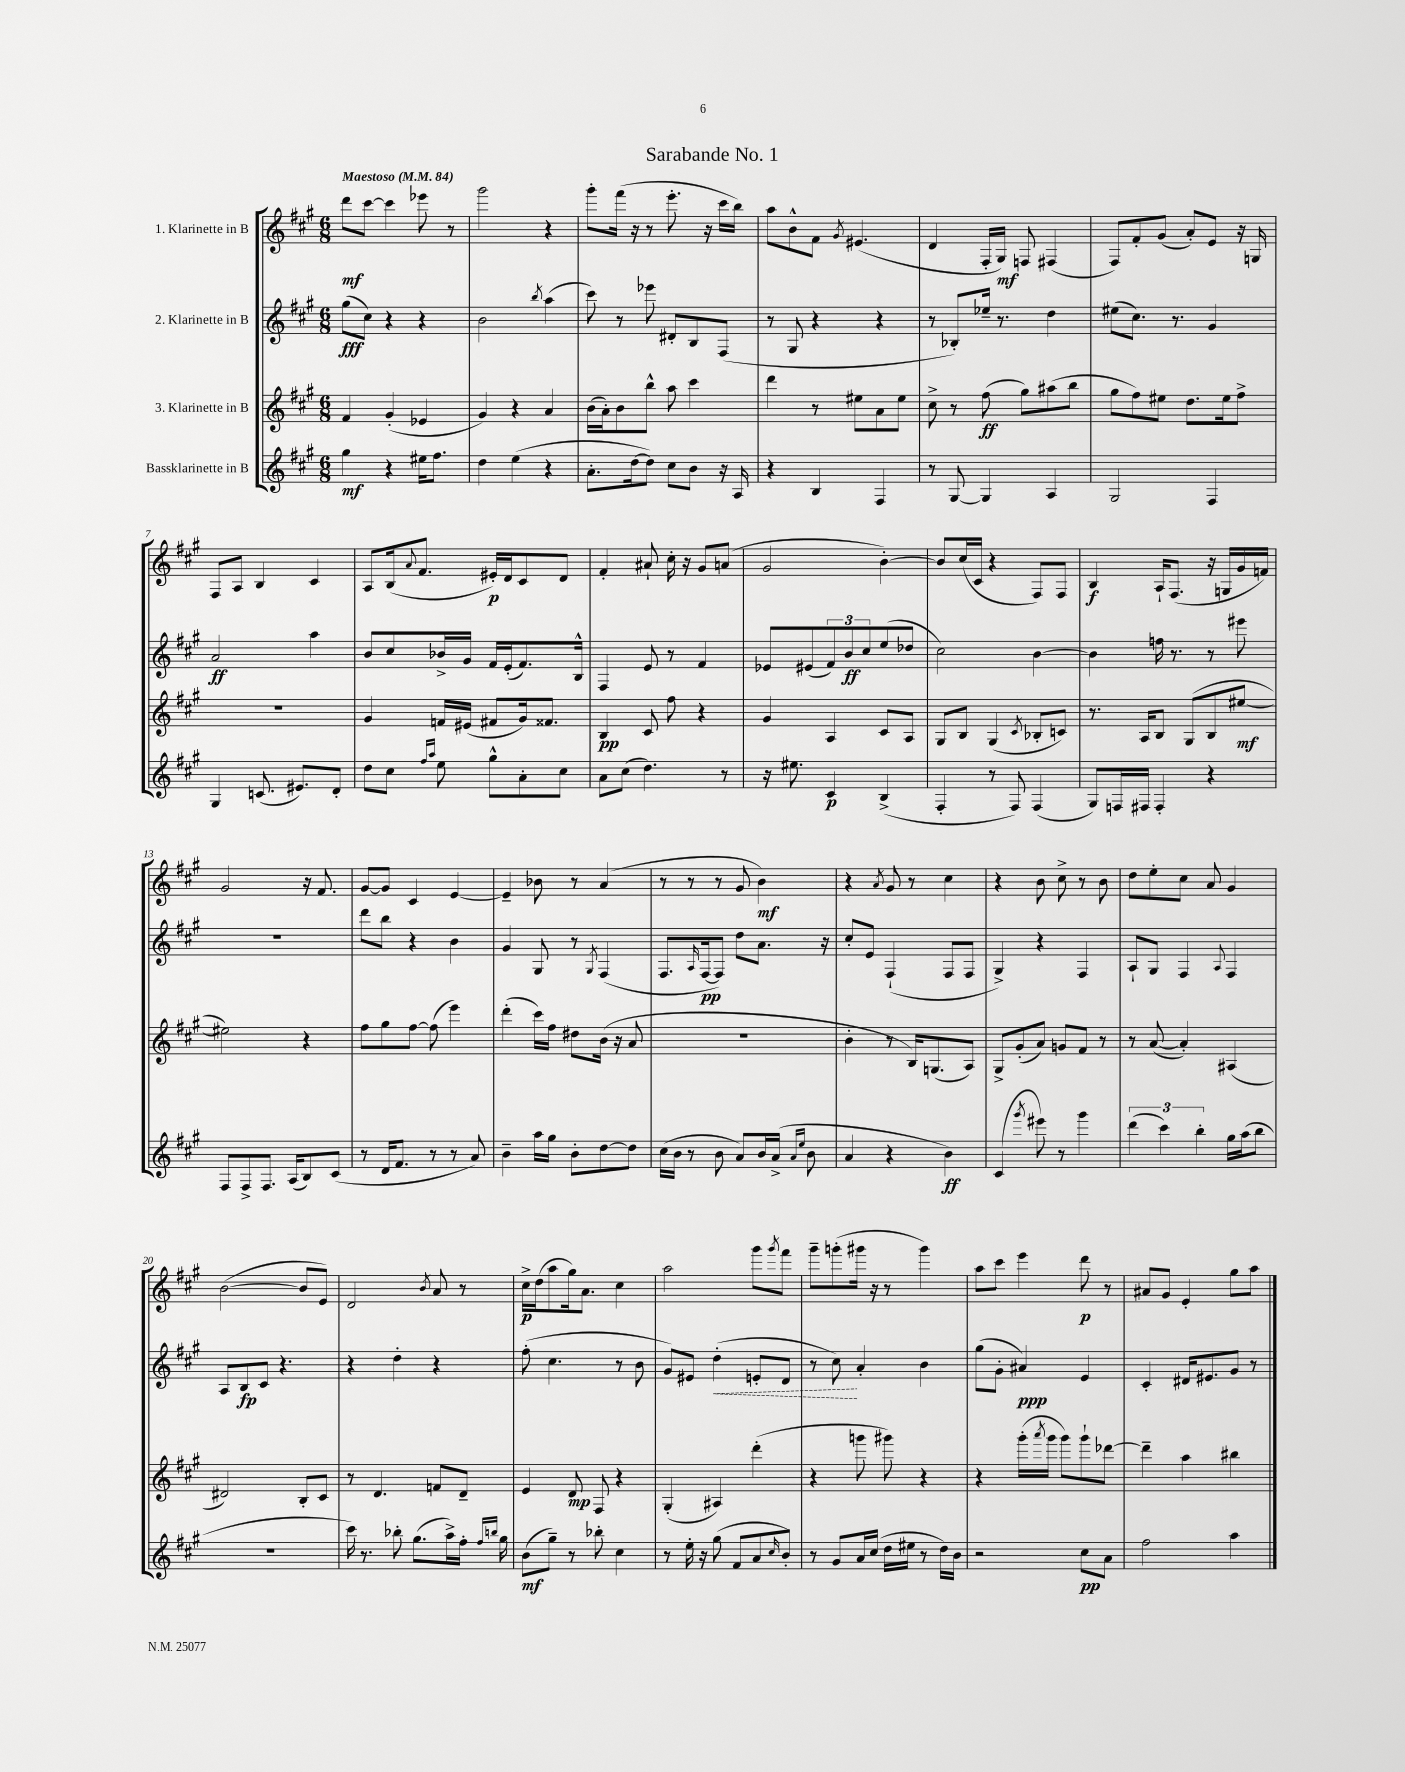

**kern	**dynam	**kern	**dynam	**kern	**dynam	**kern	**dynam
*part4	*part4	*part3	*part3	*part2	*part2	*part1	*part1
*staff4	*staff4	*staff3	*staff3	*staff2	*staff2	*staff1	*staff1
*I"Bassklarinette in B	*	*I"3. Klarinette in B	*	*I"2. Klarinette in B	*	*I"1. Klarinette in B	*
*clefG2	*	*clefG2	*	*clefG2	*	*clefG2	*
*k[f#c#g#]	*	*k[f#c#g#]	*	*k[f#c#g#]	*	*k[f#c#g#]	*
*M6/8	*	*M6/8	*	*M6/8	*	*M6/8	*
*MM84	*	*MM84	*	*MM84	*	*MM84	*
=1	=1	=1	=1	=1	=1	=1	=1
!	!	!	!	!	!	!LO:TX:a:B:t=Maestoso	!
4gg#\	mf	4f#/	.	(8gg#\L	fff	8ddd\L	mf
.	.	.	.	8cc#\J)	.	[8ccc#\J	.
4r	.	(4g#'/	.	4r	.	4ccc#\]	.
16ee#X\KL	.	4e-X/	.	4r	.	8eee-X\	.
8.ff#\J	.	.	.	.	.	.	.
.	.	.	.	.	.	8r	.
=2	=2	=2	=2	=2	=2	=2	=2
4dd\	.	4g#/)	.	2b\	.	2ggg#\	.
(4ee\	.	4r	.	.	.	.	.
.	.	.	.	8qbb/	.	.	.
4r	.	4a/	.	(4aa\	.	4r	.
=3	=3	=3	=3	=3	=3	=3	=3
8.a'\L	.	(16b\LL	.	8ccc#\)	.	8ggg#'\L	.
.	.	16a'\J)	.	.	.	.	.
.	.	8b\	.	8r	.	(16fff#\Jk	.
[16dd\k	.	.	.	.	.	16r	.
8dd\J])	.	8bb^^\J	.	8eee-X\	.	8r	.
8cc#\L	.	8aa\	.	8d#X'/L	.	8.eee'\	.
8b\J	.	4ccc#\	.	8B/	.	.	.
.	.	.	.	.	.	16r	.
16r	.	.	.	(8F#/J	.	16ccc#\LL	.
16A/	.	.	.	.	.	16bb\JJ)	.
=4	=4	=4	=4	=4	=4	=4	=4
4r	.	4ddd\	.	8r	.	8aa\L	.
.	.	.	.	8G#/	.	8b^^\	.
4B/	.	8r	.	4r	.	8f#\J	.
.	.	.	.	.	.	8qg#/	.
.	.	8ee#X\L	.	.	.	(4.e#X/	.
4F#/	.	8a\	.	4r	.	.	.
.	.	8ee#\J	.	.	.	.	.
=5	=5	=5	=5	=5	=5	=5	=5
8r	.	8cc#^\	.	8r	.	4d/	.
[8G#/	.	8r	.	8B-X'/L)	.	.	.
4G#/]	.	(8ff#\	ff	16ee-X~/Jk	.	16F#'/LL	.
.	.	.	.	8.r	.	16G#/JJ)	mf
.	.	8gg#\L)	.	.	.	8Fn/	.
4A/	.	(8aa#X\	.	4dd\	.	(4F#X/	.
.	.	8bb\J	.	.	.	.	.
=6	=6	=6	=6	=6	=6	=6	=6
2G#/	.	8gg#\L	.	(8ee#X\L	.	8F#/L)	.
.	.	8ff#\)	.	8.cc#\J)	.	8f#'/	.
.	.	8ee#X\J	.	.	.	(8g#/J	.
.	.	.	.	8.r	.	.	.
.	.	8.dd\L	.	.	.	8a'/L)	.
4F#/	.	.	.	4g#/	.	8e/J	.
.	.	16ee#\k	.	.	.	.	.
.	.	8ff#^\J	.	.	.	16r	.
.	.	.	.	.	.	16Gn/	.
!!LO:LB:g=z
=7	=7	=7	=7	=7	=7	=7	=7
4G#/	.	2.r	.	2a/	ff	8F#/L	.
.	.	.	.	.	.	8A/J	.
(8.cn/	.	.	.	.	.	4B/	.
8.e#X/L)	.	.	.	.	.	.	.
.	.	.	.	4aa\	.	4c#/	.
8d'/J	.	.	.	.	.	.	.
=8	=8	=8	=8	=8	=8	=8	=8
8dd\L	.	4g#/	.	8b/L	.	8A/L	.
8cc#\J	.	.	.	8cc#/	.	(16B/k	.
.	.	.	.	.	.	8qqa/	.
.	.	.	.	.	.	8.f#/J	.
16qqff#/LL	.	.	.	.	.	.	.
16qqaa/JJ	.	.	.	.	.	.	.
8ee\	.	16fn/LL	.	16b-X^/L	.	.	.
.	.	(16e#X/JJ	.	16g#/JJ	.	.	.
8gg#^^\L	.	8f#X/L	.	16f#/LL	.	16e#X'/LL)	p
.	.	.	.	(16e'/J	.	16d/J	.
8a'\	.	16g#/k)	.	8.f#/)	.	8c#/	.
.	.	8.f##X/J	.	.	.	.	.
8cc#\J	.	.	.	.	.	8d/J	.
.	.	.	.	16B^^/Jk	.	.	.
=9	=9	=9	=9	=9	=9	=9	=9
8a\L	.	4B/	pp	4F#/	.	4f#'/	.
(8cc#\J	.	.	.	.	.	.	.
4.dd\)	.	8c#/	.	8e/	.	8a#X`/	.
.	.	8ff#\	.	8r	.	16cc#'\	.
.	.	.	.	.	.	16r	.
.	.	4r	.	4f#/	.	8g#/L	.
8r	.	.	.	.	.	(8an/J	.
=10	=10	=10	=10	=10	=10	=10	=10
16r	.	4g#/	.	8e-X/L	.	2g#/	.
8.ee#X\	.	.	.	.	.	.	.
.	.	.	.	(8e#X/	.	.	.
4c#/	p	4A/	.	12f#/)	.	.	.
.	.	.	.	12b/	ff	.	.
.	.	.	.	12cc#/	.	.	.
(4B^/	.	8c#/L	.	(8ee/	.	[4b'\)	.
.	.	8A/J	.	8dd-X/J	.	.	.
=11	=11	=11	=11	=11	=11	=11	=11
4F#'/	.	8G#/L	.	2cc#\)	.	8b/L]	.
.	.	8B/J	.	.	.	(16cc#/L	.
.	.	.	.	.	.	16c#/JJ	.
8r	.	(4G#/	.	.	.	4r	.
8F#/)	.	.	.	.	.	.	.
.	.	8qc#/	.	.	.	.	.
(4F#/	.	8B-X'/L	.	[4b\	.	8F#/L)	.
.	.	8cn/J)	.	.	.	8F#/J	.
=12	=12	=12	=12	=12	=12	=12	=12
8G#/L)	.	8.r	.	4b\]	.	4B/	f
16Fn/L	.	.	.	.	.	.	.
16F#X/JJ	.	16A/KL	.	.	.	.	.
4F#'/	.	8B/J	.	16ffn\	.	16A`/KL	.
.	.	.	.	8.r	.	(8.F#/J	.
.	.	(8G#/L	.	.	.	.	.
4r	.	8B/	.	8r	.	16r	.
.	.	.	.	.	.	16Gn/LL	.
.	.	[8ee#X/J	mf	8eee#X\	.	16g#/	.
.	.	.	.	.	.	16fn/JJ)	.
!!LO:LB:g=z
=13	=13	=13	=13	=13	=13	=13	=13
8F#/L	.	2ee#X\])	.	2.r	.	2g#/	.
8F#^/	.	.	.	.	.	.	.
8.F#/J	.	.	.	.	.	.	.
(16A/KL	.	.	.	.	.	.	.
8B/)	.	4r	.	.	.	16r	.
.	.	.	.	.	.	8.f#/	.
(8c#/J	.	.	.	.	.	.	.
=14	=14	=14	=14	=14	=14	=14	=14
8r	.	8ff#\L	.	8ddd\L	.	[8g#/L	.
16d/KL	.	8gg#\	.	8bb\J	.	8g#/J]	.
8.f#/J	.	.	.	.	.	.	.
.	.	[8ff#\J	.	4r	.	4c#/	.
8r	.	(8ff#\]	.	.	.	.	.
8r	.	4eee\)	.	4b\	.	[4e/	.
8a/)	.	.	.	.	.	.	.
=15	=15	=15	=15	=15	=15	=15	=15
4b~\	.	(4ddd'\	.	4g#/	.	4e~/]	.
16aa\LL	.	16ccc#\LL)	.	8G#/	.	8b-X\	.
16gg#\JJ	.	16ff#\JJ	.	.	.	.	.
8b'\L	.	8dd#X\L	.	8r	.	8r	.
.	.	.	.	8qG#/	.	.	.
[8dd\	.	(16b\Jk	.	(4F#/	.	(4a/	.
.	.	16r	.	.	.	.	.
8dd\J]	.	8a/	.	.	.	.	.
=16	=16	=16	=16	=16	=16	=16	=16
(16cc#\LL	.	2.r	.	8.F#/L	.	8r	.
16b\JJ	.	.	.	.	.	.	.
8r	.	.	.	.	.	8r	.
.	.	.	.	16qqA/	.	.	.
.	.	.	.	[16F#/k	pp	.	.
8b\	.	.	.	8F#/J])	.	8r	.
8a/L)	.	.	.	8dd\L	.	8g#/	.
16b/L	.	.	.	8.a\J	.	4b\)	mf
(16a^/JJ	.	.	.	.	.	.	.
16qqa/LL	.	.	.	.	.	.	.
16qqee/JJ	.	.	.	.	.	.	.
8b\	.	.	.	.	.	.	.
.	.	.	.	16r	.	.	.
=17	=17	=17	=17	=17	=17	=17	=17
4a/	.	4b'\	.	8cc#'/L	.	4r	.
.	.	.	.	8e/J	.	.	.
.	.	.	.	.	.	8qa/	.
4r	.	8r	.	(4F#`/	.	8g#/	.
.	.	16B/KL)	.	.	.	8r	.
.	.	(8.Gn/	.	.	.	.	.
4b\)	ff	.	.	8F#/L	.	4cc#\	.
.	.	8A/J)	.	8F#/J	.	.	.
=18	=18	=18	=18	=18	=18	=18	=18
(4c#/	.	8G#^/L	.	4G#^/)	.	4r	.
.	.	(8g#'/	.	.	.	.	.
8qggg#/	.	.	.	.	.	.	.
8eee#X\)	.	8a/J)	.	4r	.	8b\	.
8r	.	8gn/L	.	.	.	8cc#^\	.
4ggg#\	.	8f#/J	.	4F#/	.	8r	.
.	.	8r	.	.	.	8b\	.
=19	=19	=19	=19	=19	=19	=19	=19
(6ddd\	.	8r	.	8A`/L	.	8dd\L	.
.	.	([8a/	.	8G#/J	.	8ee'\	.
6ccc#\)	.	.	.	.	.	.	.
.	.	4a'/])	.	4F#/	.	8cc#\J	.
6bb'\	.	.	.	.	.	.	.
.	.	.	.	.	.	8a/	.
.	.	.	.	8qqA/	.	.	.
16gg#\LL	.	(4A#X/	.	4F#/	.	4g#/	.
(16aa\J	.	.	.	.	.	.	.
8bb\J	.	.	.	.	.	.	.
!!LO:LB:g=z
=20	=20	=20	=20	=20	=20	=20	=20
2.r	.	2d#X/)	.	8A/L	.	([2b\	.
.	.	.	.	8B/	fp	.	.
.	.	.	.	8c#/J	.	.	.
.	.	.	.	4.r	.	.	.
.	.	8B'/L	.	.	.	8b/L]	.
.	.	8c#/J	.	.	.	8e/J)	.
=21	=21	=21	=21	=21	=21	=21	=21
16ccc#\)	.	8r	.	4r	.	2d/	.
8.r	.	.	.	.	.	.	.
.	.	4.d/	.	.	.	.	.
8bb-X'\	.	.	.	4dd'\	.	.	.
(8.gg#\L	.	.	.	.	.	.	.
.	.	.	.	.	.	8qb/	.
.	.	8fn/L	.	4r	.	8a/	.
16aa^\L)	.	.	.	.	.	.	.
16ff#'\JJ	.	8d~/J	.	.	.	8r	.
16qqff#/LL	.	.	.	.	.	.	.
16qqbbn/JJ	.	.	.	.	.	.	.
16gg#\	.	.	.	.	.	.	.
=22	=22	=22	=22	=22	=22	=22	=22
(8b\L	mf	4e/	.	(8ff#'\	.	16cc#^\LL	p
.	.	.	.	.	.	(16dd\J	.
8gg#~\J)	.	.	.	4.cc#\	.	8aa\	.
8r	.	8d/	mp	.	.	16gg#\k)	.
.	.	.	.	.	.	8.a\J	.
8bb-X'\	.	8F#/	.	.	.	.	.
4cc#\	.	4r	.	8r	.	4cc#\	.
.	.	.	.	8b\	.	.	.
=23	=23	=23	=23	=23	=23	=23	=23
8r	.	(4G#'/	.	8g#/L)	.	2aa\	.
16ee'\	.	.	.	8e#X/J	.	.	.
16r	.	.	.	.	.	.	.
!	!	!	!	!	!LO:HP:b	!	!
(8gg#\	.	4A#X/)	.	(4dd'\	<	.	.
8f#/L	.	.	.	.	.	.	.
8a/	.	(4ddd'\	.	8en'/L	.	8ggg#\L	.
16qqcc#/	.	.	.	.	.	8qggg#/	.
8b'/J)	.	.	.	8d/J	.	8fff#\J	.
=24	=24	=24	=24	=24	=24	=24	=24
8r	.	4r	.	8r	.	8ggg#~\L	.
8g#/L	.	.	.	8cc#\)	.	(8gggn'\	.
16a/L	.	8gggn\	.	4a'/	[	16ggg#X\Jk	.
(16cc#/JJ	.	.	.	.	.	16r	.
16dd\LL	.	8ggg#X\)	.	.	.	8r	.
16ee#X\JJ	.	.	.	.	.	.	.
8r	.	4r	.	4b\	.	4ggg#\)	.
16dd\LL)	.	.	.	.	.	.	.
16b\JJ	.	.	.	.	.	.	.
=25	=25	=25	=25	=25	=25	=25	=25
2r	.	4r	.	(8gg#\L	.	8aa\L	.
.	.	.	.	8g#'\J	.	8ccc#\J	.
.	.	(16ggg#'\LL	.	4a#X/)	ppp	4eee\	.
.	.	8qaaa/	.	.	.	.	.
.	.	16ggg#\JJ	.	.	.	.	.
.	.	8ggg#\L)	.	.	.	.	.
8cc#\L	pp	8ggg#`\	.	4e/	.	8ddd\	p
8a\J	.	[8ddd-X\J	.	.	.	8r	.
=26	=26	=26	=26	=26	=26	=26	=26
2ff#\	.	4ddd-~\]	.	4c#'/	.	8a#X/L	.
.	.	.	.	.	.	8g#/J	.
.	.	4aa\	.	16d#X/KL	.	4e'/	.
.	.	.	.	8.e#X/	.	.	.
4aa\	.	4bb#X\	.	8g#/J	.	8gg#\L	.
.	.	.	.	8r	.	8aa\J	.
==	==	==	==	==	==	==	==
*-	*-	*-	*-	*-	*-	*-	*-
